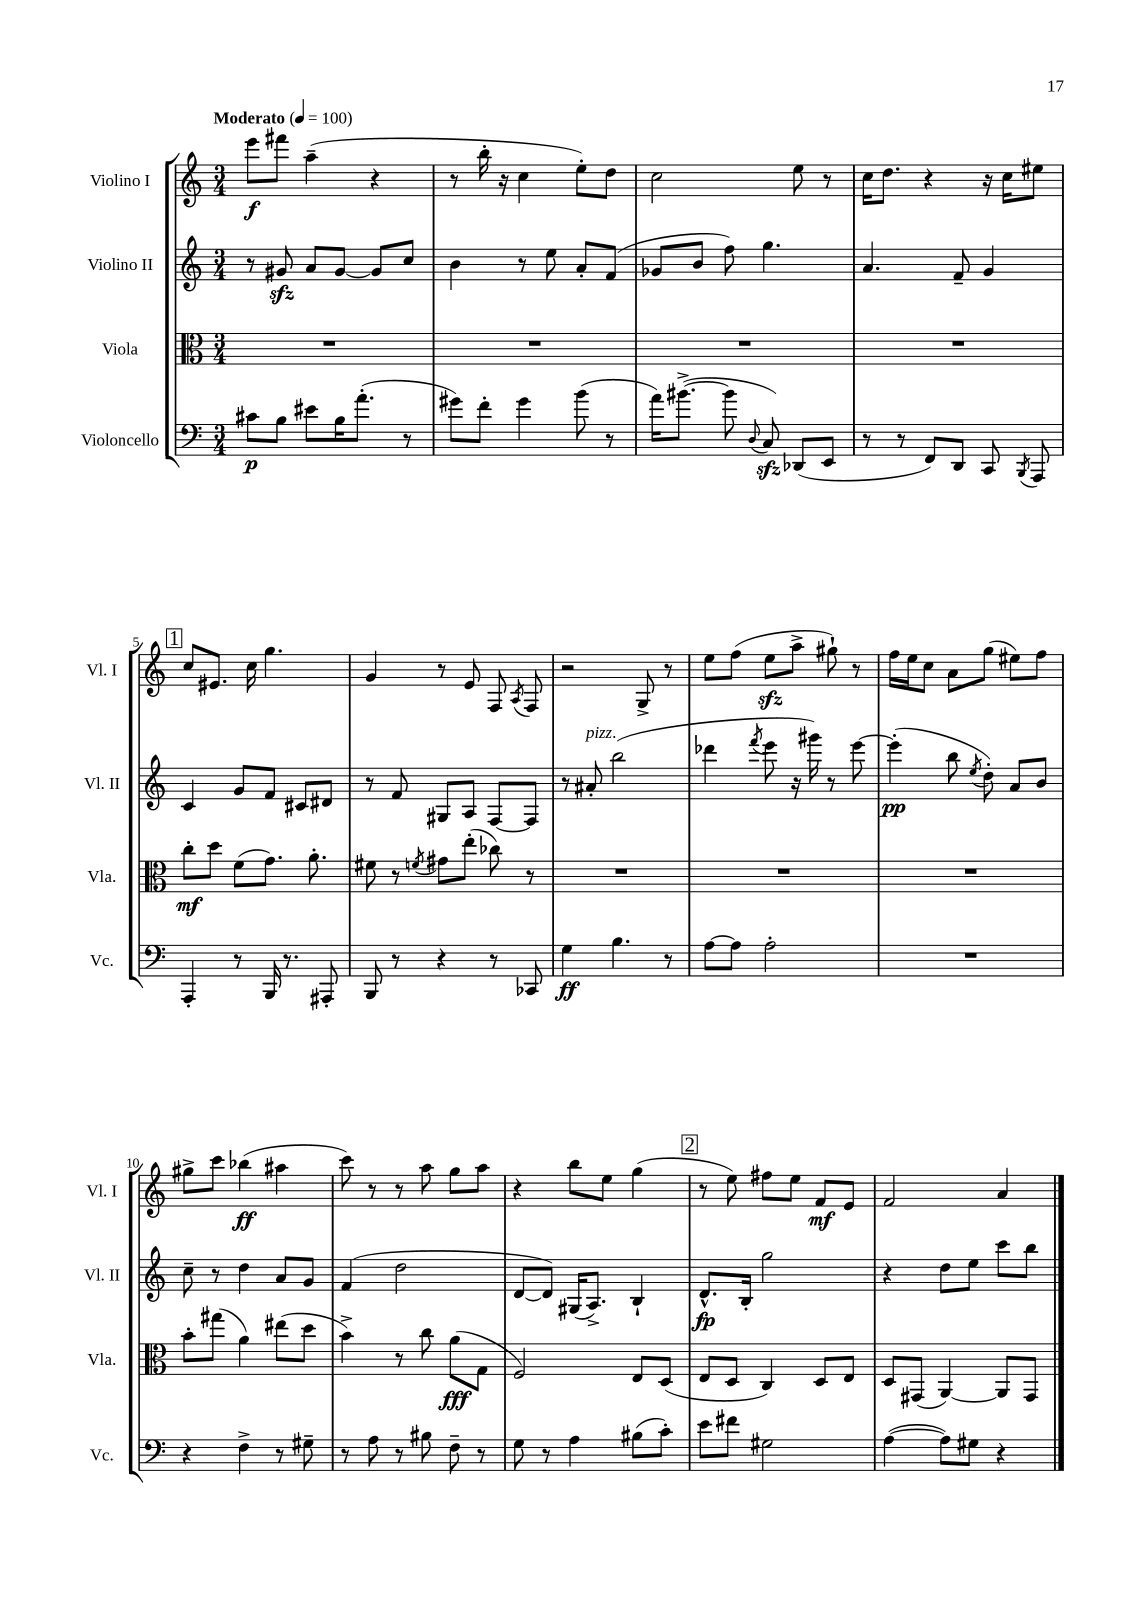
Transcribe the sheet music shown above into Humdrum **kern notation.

**kern	**kern	**kern	**kern
*staff4	*staff3	*staff2	*staff1
*clefF4	*clefC3	*clefG2	*clefG2
*k[]	*k[]	*k[]	*k[]
*M3/4	*M3/4	*M3/4	*M3/4
*MM100	*MM100	*MM100	*MM100
8c#	2.r	8r	8eee
8B	.	8g#	8fff#
8e#	.	8a	(4aa~
16B	.	[8g#	.
(8.a'	.	.	.
.	.	8g#]	4r
8r	.	8cc	.
=	=	=	=
8g#)	2.r	4b	8r
8f'	.	.	16bb'
.	.	.	16r
4g#	.	8r	4cc
.	.	8ee	.
(8b	.	8a'	8ee')
8r	.	(8f	8dd
=	=	=	=
16a)	2.r	8g-	2cc
([8.b#^	.	.	.
.	.	8b	.
8b#]	.	8ff)	.
8qqD	.	.	.
8C)	.	4.gg	.
(8DD-	.	.	8ee
8EE	.	.	8r
=	=	=	=
8r	2.r	4.a	16cc
.	.	.	8.dd
8r	.	.	.
8FF)	.	.	4r
8DD	.	8f~	.
8CC	.	4g	16r
.	.	.	16cc
8qBBB	.	.	.
8AAA	.	.	8ee#
=	=	=	=
4AAA'	8cc'	4c	8cc
.	8dd	.	8.e#
8r	(8f	8g	.
.	.	.	16cc
16BBB	8.g)	8f	4.gg
8.r	.	.	.
.	.	8c#	.
.	8.a'	.	.
8AAA#'	.	8d#	.
=	=	=	=
8BBB	8f#	8r	4g
8r	8r	8f	.
.	8qf	.	.
4r	8g#	8G#	8r
.	(8ee'	8A	8e
8r	8cc-)	[8F	8F
.	.	.	8qA
8CC-	8r	8F]	8F
=	=	=	=
4G	2.r	8r	2r
.	.	8a#'	.
4.B	.	(2bb	.
.	.	.	8G^
8r	.	.	8r
=	=	=	=
[8A	2.r	4ddd-	8ee
8A]	.	.	(8ff
.	.	8qfff	.
2A'	.	8eee	8ee
.	.	16r	8aa^
.	.	16ggg#)	.
.	.	8r	8gg#`)
.	.	[8eee	8r
=	=	=	=
2.r	2.r	(4eee']	16ff
.	.	.	16ee
.	.	.	8cc
.	.	8bb	8a
.	.	8qee	.
.	.	8dd')	(8gg
.	.	8a	8ee#)
.	.	8b	8ff
=	=	=	=
4r	8b'	8cc~	8gg#^
.	(8gg#	8r	8ccc
4F^	4a)	4dd	(4bb-
8r	(8ee#	8a	4aa#
8G#~	8dd	8g	.
=	=	=	=
8r	4b^)	(4f	8ccc)
8A	.	.	8r
8r	8r	2dd	8r
8B#	8cc	.	8aa
8F~	(8a	.	8gg
8r	8G	.	8aa
=	=	=	=
8G	2F)	[8d	4r
8r	.	8d])	.
4A	.	(16G#	8bb
.	.	8.A^)	.
.	.	.	8ee
(8B#	8E	4B`	(4gg
8c')	(8D	.	.
=	=	=	=
8e	8E	8.d^^	8r
8f#	8D	.	8ee)
.	.	16B'	.
2G#	4C)	2gg	8ff#
.	.	.	8ee
.	8D	.	8f
.	8E	.	8e
=	=	=	=
([4A	8D	4r	2f
.	(8GG#	.	.
8A])	[4AA)	8dd	.
8G#	.	8ee	.
4r	8AA]	8ccc	4a
.	8GG#	8bb	.
==	==	==	==
*-	*-	*-	*-
